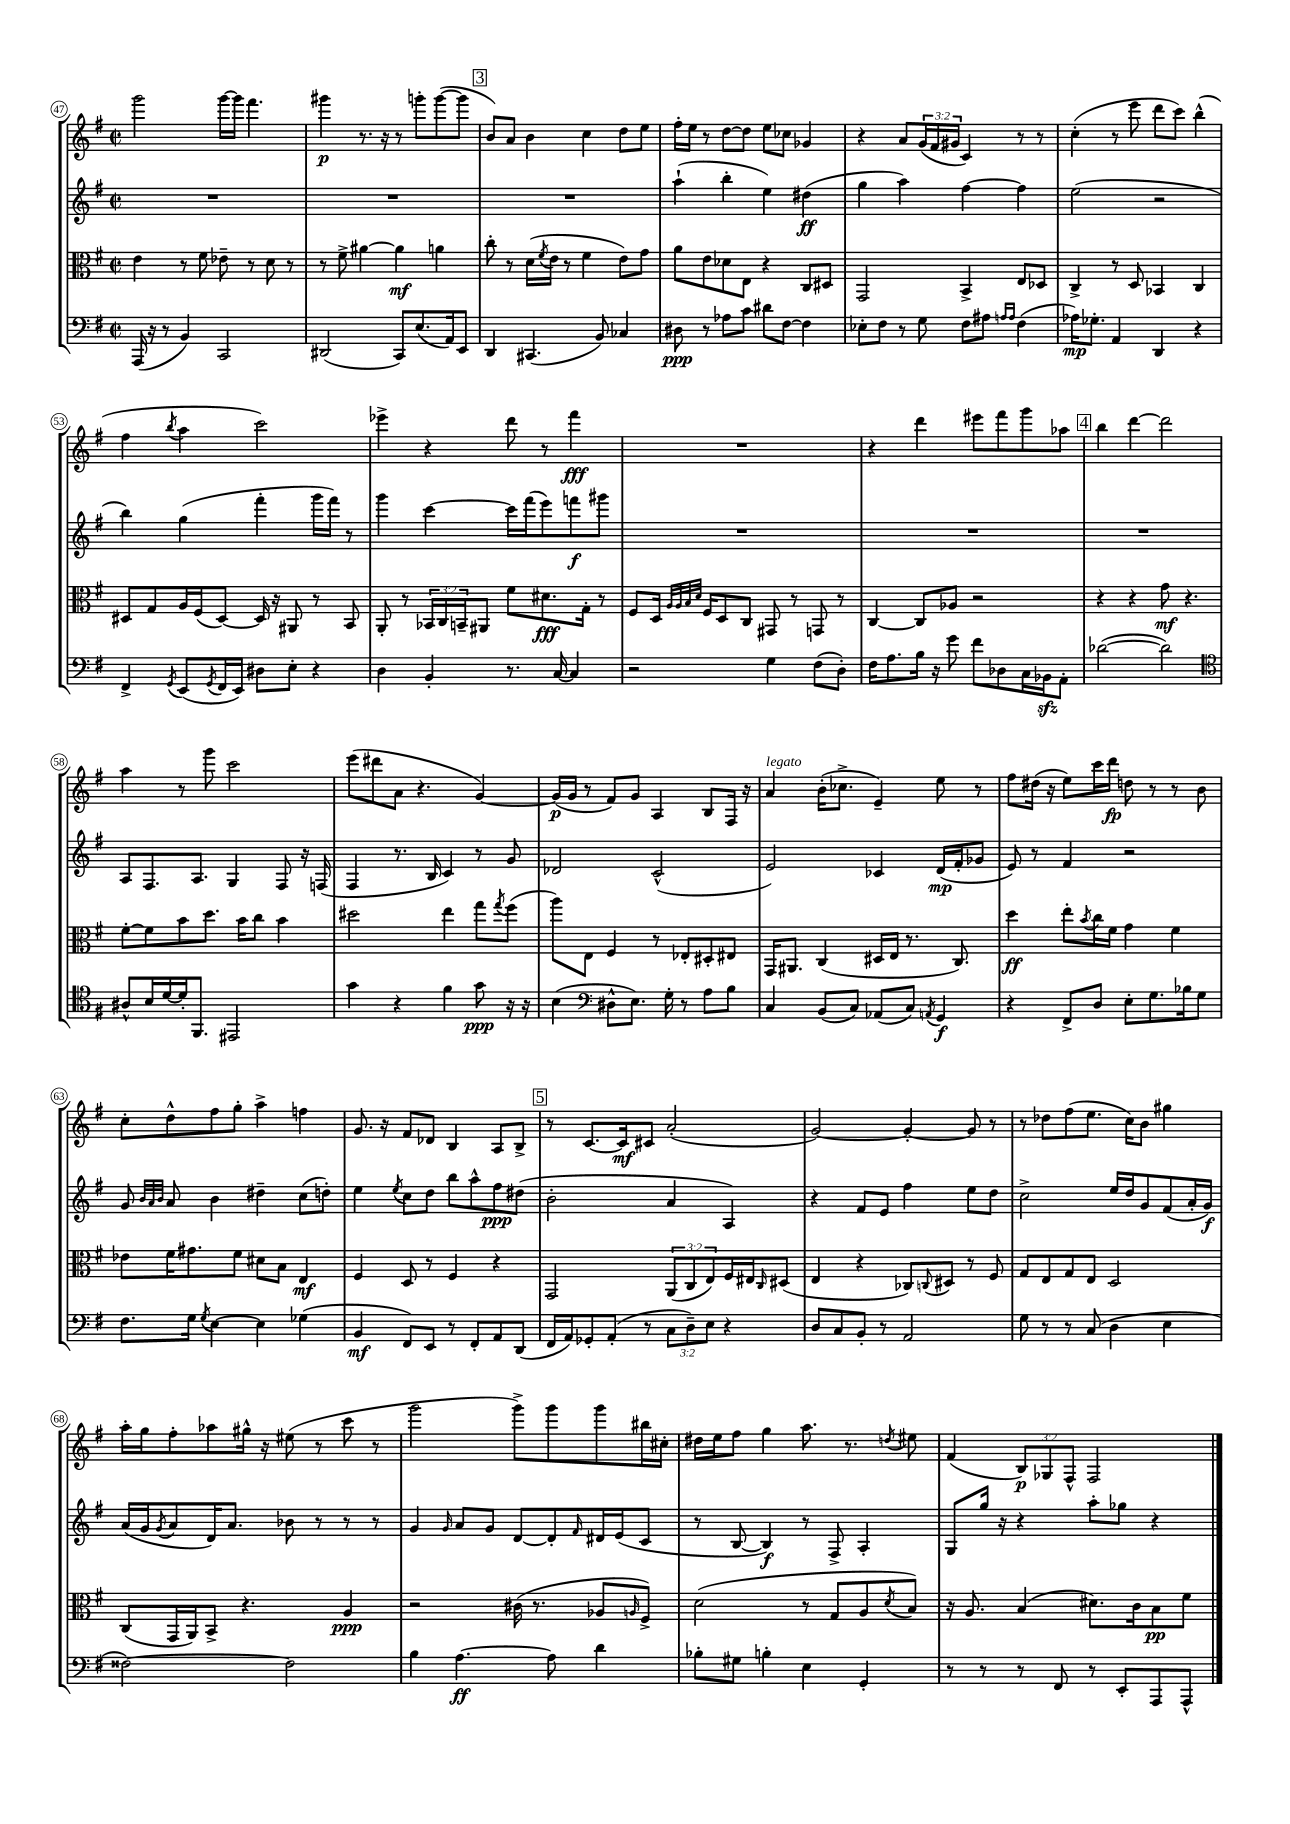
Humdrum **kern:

**kern	**kern	**kern	**kern
*staff4	*staff3	*staff2	*staff1
*clefF4	*clefC3	*clefG2	*clefG2
*k[f#]	*k[f#]	*k[f#]	*k[f#]
*M2/2	*M2/2	*M2/2	*M2/2
*met(c|)	*met(c|)	*met(c|)	*met(c|)
(16AAA/	4e\	1r	2ggg\
16r	.	.	.
8r	.	.	.
4BB/)	8r	.	.
.	8f#\	.	.
2CC/	8e-~\	.	[16ggg\LL
.	.	.	16ggg\]JJ
.	8r	.	4.fff#\
.	8d\	.	.
.	8r	.	.
=	=	=	=
(2DD#/	8r	1r	4ggg#\
.	8f#^\	.	.
.	[4a#\	.	8.r
.	.	.	16r
8CC/L)	4a#\]	.	8r
(8.E/	.	.	8ggg'\L
.	4a\	.	([8ggg\
16AA/k)	.	.	.
8EE/J	.	.	8ggg\]J
=	=	=	=
4DD/	8cc'\	1r	8b/L)
.	8r	.	8a/J
(4.CC#/	(16d\LL	.	4b\
.	8qf#/	.	.
.	16e\JJ	.	.
.	8r	.	.
.	4f#\	.	4cc\
8BB/)	.	.	.
4C-/	8e\L)	.	8dd\L
.	8g\J	.	8ee\J
=	=	=	=
8D#\	8a\L	(4aa`\	16ff#'\LL
.	.	.	16ee\JJ
8r	8e\	.	8r
8A-\L	8d-\	4bb'\	[8dd\L
8c\J	8E\J	.	8dd\]J
8d#\L	4r	4ee\)	8ee\L
[8F#\J	.	.	8cc-\J
4F#\]	8C/L	(4dd#\	4g-/
.	8D#/J	.	.
=	=	=	=
8E-'\L	2GG/	4gg\	4r
8F#\J	.	.	.
8r	.	4aa\)	8a/L
8G\	.	.	(24g/L
.	.	.	24f#/
.	.	.	24g#/JJ
8F#\L	4BB^/	[4ff#\	4c/)
8A#\J	.	.	.
16qqA/LL	.	.	.
16qqA/JJ	.	.	.
(4F#\	8E/L	4ff#\]	8r
.	8D-/J	.	8r
=	=	=	=
16A-\LK)	4C^/	(2ee\	(4cc'\
8.G-'\J	.	.	.
4AA/	8r	.	8r
.	8D/	.	8eee\
4DD/	4BB-/	2r	8ddd\L
.	.	.	8ccc\J)
4r	4C/	.	(4bb^^\
=	=	=	=
4FF#^/	8D#/L	4bb\)	4ff#\
.	8G/	.	.
8qGG/	.	.	8qbb/
(8EE/L	16A/L	(4gg\	4aa\
.	(16F#/J	.	.
8qGG/	.	.	.
16FF#/L	[8D#/J)	.	.
16EE/JJ)	.	.	.
8D#\L	16D#/]	4fff#'\	2ccc\)
.	16r	.	.
8E'\J	8AA#/	.	.
4r	8r	16ggg\LL	.
.	.	16fff#\JJ)	.
.	8BB/	8r	.
=	=	=	=
4D\	8AA'/	4ggg\	4eee-^\
.	8r	.	.
4BB'/	24BB-/LL	[4ccc\	4r
.	24C/	.	.
.	24BB~/J	.	.
.	8AA#/J	.	.
8.r	8f#\L	16ccc\]LL	8ddd\
.	.	(16fff#\J	.
.	8.d#\	8eee\)	8r
[16C/	.	.	.
4C/]	.	8fff\	4fff#\
.	16G'\Jk	.	.
.	8r	8ggg#\J	.
=	=	=	=
2r	8F#/L	1r	1r
.	16D/Jk	.	.
.	32qqA/LLL	.	.
.	32qqA/	.	.
.	32qqB/	.	.
.	32qqd/JJJ	.	.
.	16F#/LK	.	.
.	8D/	.	.
.	8C/J	.	.
4G\	8GG#/	.	.
.	8r	.	.
(8F#\L	8GG/	.	.
8D'\J)	8r	.	.
=	=	=	=
16F#\LK	[4C/	1r	4r
8.A\	.	.	.
16B\Jk	8C/]L	.	4ddd\
16r	.	.	.
8g\	8A-/J	.	.
8f#\L	2r	.	8eee#\L
8D-\	.	.	8fff#\
16C\L	.	.	8ggg\
16BB-\J	.	.	.
8AA'\J	.	.	8aa-\J
=	=	=	=
([2d-\	4r	1r	4bb\
.	4r	.	[4ddd\
2d-\])	8g\	.	2ddd\]
.	4.r	.	.
=	=	=	=
*clefC4	*	*	*
8A#^^/L	[8f#'\L	8A/L	4aa\
16B/L	8f#\]	8.F#/	.
[16d/	.	.	.
16d'/]J	8b\	.	8r
8.FF#/J	.	8.A/J	.
.	8.dd\J	.	8ggg\
2EE#/	.	4G/	2ccc\
.	16b\LK	.	.
.	8cc\J	.	.
.	4b\	8F#/	.
.	.	16r	.
.	.	(16F/	.
=	=	=	=
4g\	2dd#\	4F#/	(8eee\L
.	.	.	8ddd#\
4r	.	8.r	8a\J
.	.	.	4.r
.	.	16B/	.
4f#\	4ee\	4c/)	.
8g\	8gg\L	8r	[4g/)
.	8qgg/	.	.
16r	(8ff#\J	8g/	.
16r	.	.	.
=	=	=	=
(4B\	8aa\L)	2d-/	(16g/]LL
.	.	.	16g/JJ
.	8E\J	.	8r
*clefF4	*	*	*
8D#^^\L	4F#/	.	8f#/L)
8.E\J)	.	.	8g/J
.	8r	(2c^^/	4A/
16G'\	.	.	.
8r	8E-'/L	.	.
8A\L	8D#'/	.	8B/L
8B\J	8E#/J	.	16F#/Jk
.	.	.	16r
=	=	=	=
4C/	16GG/LK	2e/)	4a/
.	8.AA#/J	.	.
(8BB/L	(4C/	.	(16b'\LK
.	.	.	8.cc-^\J
8C/J)	.	.	.
(8AA-/L	16D#/LL	4c-/	4e~/)
.	16E/JJ	.	.
8C/J)	8.r	.	.
8qAA/	.	.	.
4GG/	.	(16d/LL	8ee\
.	8.C/)	16f#'/J	.
.	.	8g-/J	8r
=	=	=	=
4r	4dd\	8e/)	8ff#\L
.	.	8r	(16dd#\Jk
.	.	.	16r
8FF#^/L	8ee'\L	4f#/	8ee\L)
.	8qb/	.	.
8D/J	16cc\L	.	16ccc\L
.	16f#\JJ	.	16ddd\JJ
8E'\L	4g\	2r	8dd\
8.G\	.	.	8r
.	4f#\	.	8r
16B-\k	.	.	.
8G\J	.	.	8b\
=	=	=	=
8.F#\L	8e-\L	8g/	8cc'\L
.	.	32qqb/LLL	.
.	.	32qqa/	.
.	.	32qqb/JJJ	.
.	16f#\K	8a/	8dd^^\
16G\Jk	8.g#\	.	.
8qG/	.	.	.
[4E\	.	4b\	8ff#\
.	8f#\J	.	8gg'\J
4E\]	8d#\L	4dd#~\	4aa^\
.	8B\J	.	.
(4G-\	4E/	(8cc\L	4ff\
.	.	8dd'\J)	.
=	=	=	=
4BB/	4F#/	4ee\	8.g/
.	.	.	16r
.	.	8qee/	.
8FF#/L)	8D/	8cc\L	8f#/L
8EE/J	8r	8dd\J	8d-/J
8r	4F#/	8bb\L	4B/
8FF#'/L	.	8aa^^\	.
8AA/	4r	8ff#\	8A/L
(8DD/J	.	(8dd#\J	8B^/J
=	=	=	=
16FF#/LL	2GG/	2b'\	8r
16AA/J)	.	.	.
8GG-'/	.	.	[8.c/L
(8AA'/J	.	.	.
.	.	.	16c/]k
8r	.	.	8c#/J
12C\L	(12AA/L	4a/	(2a'/
12D~\)	12C/	.	.
12E\J	12E/)	.	.
4r	16F#/L	4A/)	.
.	16E#/J	.	.
.	16qqC/	.	.
.	(8D#/J	.	.
=	=	=	=
8D/L	4E/	4r	[2g/)
8C/	.	.	.
8BB'/J	4r	8f#/L	.
8r	.	8e/J	.
2AA/	8C-/L)	4ff#\	4g'/_
.	8qqC/	.	.
.	8D#/J	.	.
.	8r	8ee\L	8g/]
.	8F#/	8dd\J	8r
=	=	=	=
8G\	8G/L	2cc^\	8r
8r	8E/	.	8dd-\L
8r	8G/	.	(8ff#\
(8C/	8E/J	.	8.ee\J
4D\	2D/	16ee/LL	.
.	.	16dd/J	16cc\LK)
.	.	8g/	8b\J
4E\	.	(8f#/	4gg#\
.	.	16a'/L	.
.	.	16g/JJ)	.
=	=	=	=
[2F##\)	(8C/L	(16a/LL	16aa'\LL
.	.	16g/J	16gg\J
.	.	8qg/	.
.	16GG/L	8a/	8ff#'\
.	16AA/J)	.	.
.	8BB^/J	16d/K)	8aa-\
.	.	8.a/J	.
.	4.r	.	16gg#^^\Jk
.	.	.	16r
2F##\]	.	8b-\	(8ee#\
.	.	8r	8r
.	4A/	8r	8ccc\
.	.	8r	8r
=	=	=	=
4B\	2r	4g/	2ggg\
.	.	16qqg/	.
[4.A\	.	8a/L	.
.	.	8g/J	.
.	(16c#\	[8d/L	8ggg^\L)
.	8.r	.	.
8A\]	.	8d'/]	8ggg\
.	.	16qqf#/	.
4d\	8A-/L	16d#/L	8ggg\
.	.	(16e/J	.
.	16qqA/	.	.
.	8F#^/J)	8c/J	16bb#\L
.	.	.	16cc#'\JJ
=	=	=	=
8B-'\L	(2d\	8r	16dd#\LL
.	.	.	16ee\J
8G#\J	.	[8B/	8ff#\J
4B'\	.	4B/])	4gg\
4E\	8r	8r	8.aa\
.	8G/L	8F#^/	.
.	.	.	8.r
4GG'/	8A/	4A'/	.
.	8qd/	.	8qdd/
.	8B/J)	.	8ee#\
=	=	=	=
8r	16r	8G/L	(4f#/
.	8.A/	.	.
8r	.	16gg/Jk	.
.	.	16r	.
8r	(4B/	4r	12B/L)
.	.	.	12G-/
8FF#/	.	.	.
.	.	.	12F#^^/J
8r	8.d#\L)	8aa'\L	2F#/
8EE'/L	.	8gg-\J	.
.	16c\k	.	.
8AAA/	8B\	4r	.
8AAA^^/J	8f#\J	.	.
==	==	==	==
*-	*-	*-	*-
